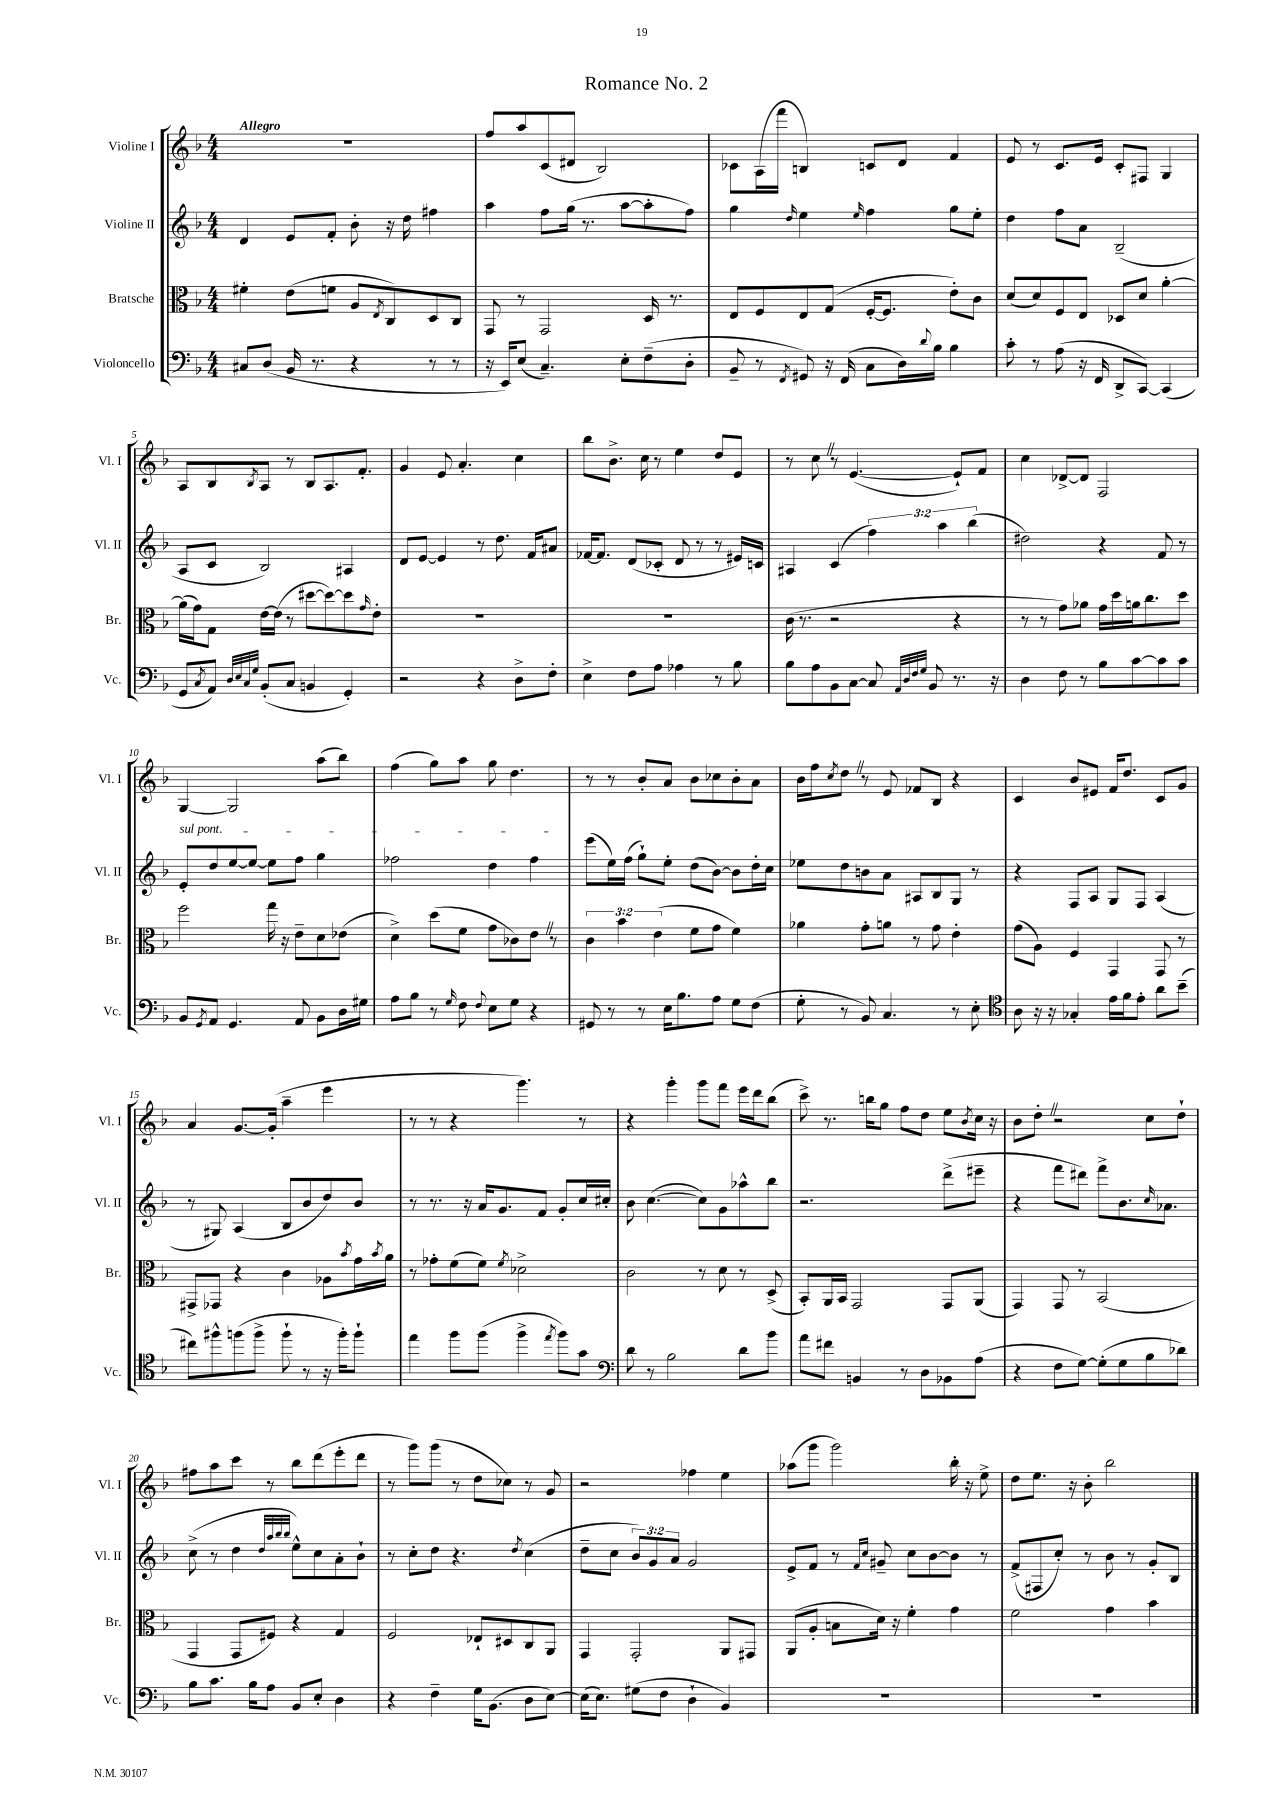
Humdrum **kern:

**kern	**kern	**kern	**kern
*staff4	*staff3	*staff2	*staff1
*clefF4	*clefC3	*clefG2	*clefG2
*k[b-]	*k[b-]	*k[b-]	*k[b-]
*M4/4	*M4/4	*M4/4	*M4/4
8C#	4f#'	4d	1r
(8D	.	.	.
16BB-	(8e	8e	.
8.r	.	.	.
.	8f	8f'	.
4r	8A	8b-'	.
.	8qE	.	.
.	8C)	16r	.
.	.	16dd	.
8r	8D	4ff#	.
8r	8C	.	.
=	=	=	=
16r	8GG	4aa	8ff
16EE)	.	.	.
(8E	8r	.	8aa
4.C~)	2GG	8ff	(8c
.	.	(16gg	8d#
.	.	8.r	.
.	.	.	2B-)
8E'	.	[8aa	.
(8F~	16D	8aa']	.
.	8.r	.	.
8D'	.	8ff)	.
=	=	=	=
8BB-~	8E	4gg	8c-
8r	8F	.	(16A
.	.	.	16fff
8qFF	.	16qqdd	.
8GG#)	8E	4ee	4B)
16r	(8G	.	.
(16FF	.	.	.
.	.	16qqee	.
8C	[16F'	4ff	8c
.	8.F]	.	.
16D)	.	.	8d
8qqd	.	.	.
16B-	.	.	.
4B-	8e')	8gg	4f
.	8c	8ee'	.
=	=	=	=
8c'	(8d	4dd	8e
8r	8d)	.	8r
(8A	8F	8ff	8.c
16r	8E	8a	.
16FF	.	.	16e
8DD^	8D-	(2B-~	8c'
[8CC)	8d	.	8F#
(4CC]	[4a'	.	4G
=	=	=	=
8GG	(16a]	8A	8A
.	16g)	.	.
8qC	.	.	.
8AA)	8G	8c	8B-
32qqD	.	.	.
32qqE	.	.	.
32qqC	.	.	.
32qqG	.	.	8qB-
(8BB-'	[16e	2B-)	8A
.	(16e]	.	.
8C	8r	.	8r
4BB	[8dd#	.	8B-
.	8dd#_)	.	8.A
4GG')	8dd#]	4A#	.
.	.	.	8.f'
.	16qqg	.	.
.	8e'	.	.
=	=	=	=
2r	1r	8d	4g
.	.	[8e	.
.	.	4e]	8e
.	.	.	4.a'
4r	.	8r	.
.	.	8.dd	.
8D^	.	.	4cc
.	.	16f	.
8F'	.	8a#	.
=	=	=	=
4E^	1r	[16f-	8bb-
.	.	8.f-]	.
.	.	.	8.b-^
8F	.	(8d	.
.	.	.	16cc
8A	.	8c-'	8r
4A-	.	8d	4ee
.	.	8r	.
8r	.	8r	8dd
8B-	.	16e#)	8e
.	.	16c	.
=	=	=	=
8B-	(16c	4A#	8r
.	8.r	.	.
8A	.	.	8cc
8BB-	2r	(4c	8r
[8C	.	.	([4.e
8C]	.	6ff)	.
32qqAA	.	.	.
32qqD	.	.	.
32qqF	.	.	.
32qqG	.	.	.
8BB-	.	.	.
.	.	6aa	.
8.r	4r	.	8e`])
.	.	(6bb-	.
.	.	.	8f
16r	.	.	.
=	=	=	=
4D	8r	2dd#)	4cc
.	8r	.	.
8F	8g)	.	[8d-^
8r	8a-	.	8d-]
8B-	16g	4r	2F
.	16dd	.	.
[8c	16a	.	.
.	8.cc	.	.
8c]	.	8f	.
8c	8dd	8r	.
=	=	=	=
8BB-	2ff	8e'	[4G
8qGG	.	.	.
8AA	.	8dd	.
4.GG	.	[8ee	2G]
.	.	8ee_	.
.	16gg	8ee]	.
.	16r	.	.
8AA	8e~	8ff	.
8BB-	8d	4gg	(8aa
16D	(8e-	.	8bb-)
16G#	.	.	.
=	=	=	=
8A	4d^)	2ff-	(4ff
8B-	.	.	.
8r	(8dd	.	8gg)
16qqG	.	.	.
8F	8f	.	8aa
8qqF	.	.	.
8E	8g	4dd	8gg
8G	8c-)	.	4.dd
4r	8e	4ff-	.
.	8r	.	.
=	=	=	=
8GG#	6c	(8eee	8r
8r	.	16ee)	8r
.	6b-	.	.
.	.	(16ff	.
8r	.	8gg`)	8b-'
.	(6e	.	.
16E	.	8ee'	8a
8.B-	.	.	.
.	8f	(8dd	8b-
8A	8g	[8b-)	8cc-
8G	4f)	8b-]	8b-'
(8F	.	16dd'	8a
.	.	16cc	.
=	=	=	=
8G'	4a-	8ee-	16b-
.	.	.	16ff
.	.	.	8qcc
8r	.	8dd	8dd
8BB-)	8g'	8b	8r
4.C	8a	8a	8e
.	8r	8A#	8f-
.	8g	8B-	8B-
8r	4e'	8G	4r
8E'	.	8r	.
=	=	=	=
*clefC4	*	*	*
8A	(8g	4r	4c
16r	8A)	.	.
16r	.	.	.
4G-'	4F	8F	8b-
.	.	8A	8e#
16e	4GG	8G	16f
16f	.	.	8.dd
8e'	.	8F	.
8a	8GG	(4A	8c
(8b-~	8r	.	8g
=	=	=	=
8cc#)	8GG#^	8r	4a
8ff#^^	8GG-	8G#)	.
(8ff	4r	(4A	[8.g
8ff^	.	.	.
.	.	.	(16g']
8ff`	4c	8B-	4aa~
8r	.	8b-	.
16r	8A-	8dd)	4eee
16ff')	.	.	.
.	8qb-	.	.
8ff`	16g	8b-	.
.	8qb-	.	.
.	16a	.	.
=	=	=	=
4ee	8r	8r	8r
.	8g-'	8.r	8r
8ff	(8f	.	4r
.	.	16r	.
(8ff	8f)	16a	.
.	.	8.g	.
.	8qf	.	.
4ff^	2d-^	.	4.ggg)
.	.	8f	.
8qee	.	.	.
8ff)	.	8g'	.
8g	.	16cc	8r
.	.	16cc#'	.
=	=	=	=
*clefF4	*	*	*
8d	2c	8b-	4r
8r	.	([4.cc	.
2B-	.	.	4ggg'
.	8r	8cc])	8ggg
.	8d	8g	8fff
8d	8r	8aa-^^	16eee
.	.	.	16ddd
8b-	(8D^	8bb-	(8bb-
=	=	=	=
8a	8BB-')	2.r	8ccc^)
8f#	16AA	.	8.r
.	16BB-	.	.
4BB	2GG	.	.
.	.	.	16bb
.	.	.	8gg
8r	.	.	8ff
8D	.	.	8dd
8BB-	8GG	(8ddd^	8ee
.	.	.	8qb-
(8A	(8AA	8eee#~	16cc
.	.	.	16r
=	=	=	=
4r	4GG)	4r	8b-
.	.	.	8dd'
8F	8GG	8fff	2r
[8G)	8r	8ddd#)	.
(8G']	(2BB-	8fff^	.
8G	.	8.b-	.
8B-	.	.	8cc
.	.	16qqcc	.
.	.	8.a-	.
8d-)	.	.	8dd`
=	=	=	=
8B-	4GG	(8cc^	8ff#
8.c	.	8r	8aa
.	8GG	4dd	8ccc
16B-	.	.	.
8A	8F#)	.	8r
.	.	32qqdd	.
.	.	32qqaa	.
.	.	32qqbb-	.
.	.	32qqbb-	.
8BB-	4r	8ee^^)	8bb-
8E'	.	8cc	(8ddd
4D	4G	8a'	8eee'
.	.	8b-`	8ddd
=	=	=	=
4r	2F	8r	8r
.	.	8cc'	8ggg)
4F~	.	8dd	(8ggg
.	.	4.r	8r
16G	8E-`	.	8dd
(8.BB-	.	.	.
.	8D#	.	8cc-)
.	.	8qdd	.
8D	8C	(4cc	8r
[8E)	8AA	.	8g
=	=	=	=
(16E]	4GG	8dd~	2r
8.E)	.	.	.
.	.	8cc	.
(8G#	2GG'	12b-)	.
.	.	12g	.
8F	.	.	.
.	.	12a	.
4D`	.	2g	4ff-
4BB-)	8AA	.	4ee
.	8GG#	.	.
=	=	=	=
1r	(8AA	8e^	(8aa-
.	8A'	8f	8ggg
.	8B	8r	2ggg)
.	.	16qqf	.
.	.	16qqcc	.
.	16d)	8g#~	.
.	16r	.	.
.	4f'	8cc	.
.	.	[8b-	.
.	4g	8b-]	16bb-'
.	.	.	16r
.	.	8r	8ee^
=	=	=	=
1r	2f	(8f^	8dd
.	.	8F#	8.ee
.	.	8cc')	.
.	.	.	16r
.	.	8r	8b-'
.	4g	8b-	2bb-
.	.	8r	.
.	4b-	8g'	.
.	.	8B-	.
==	==	==	==
*-	*-	*-	*-
